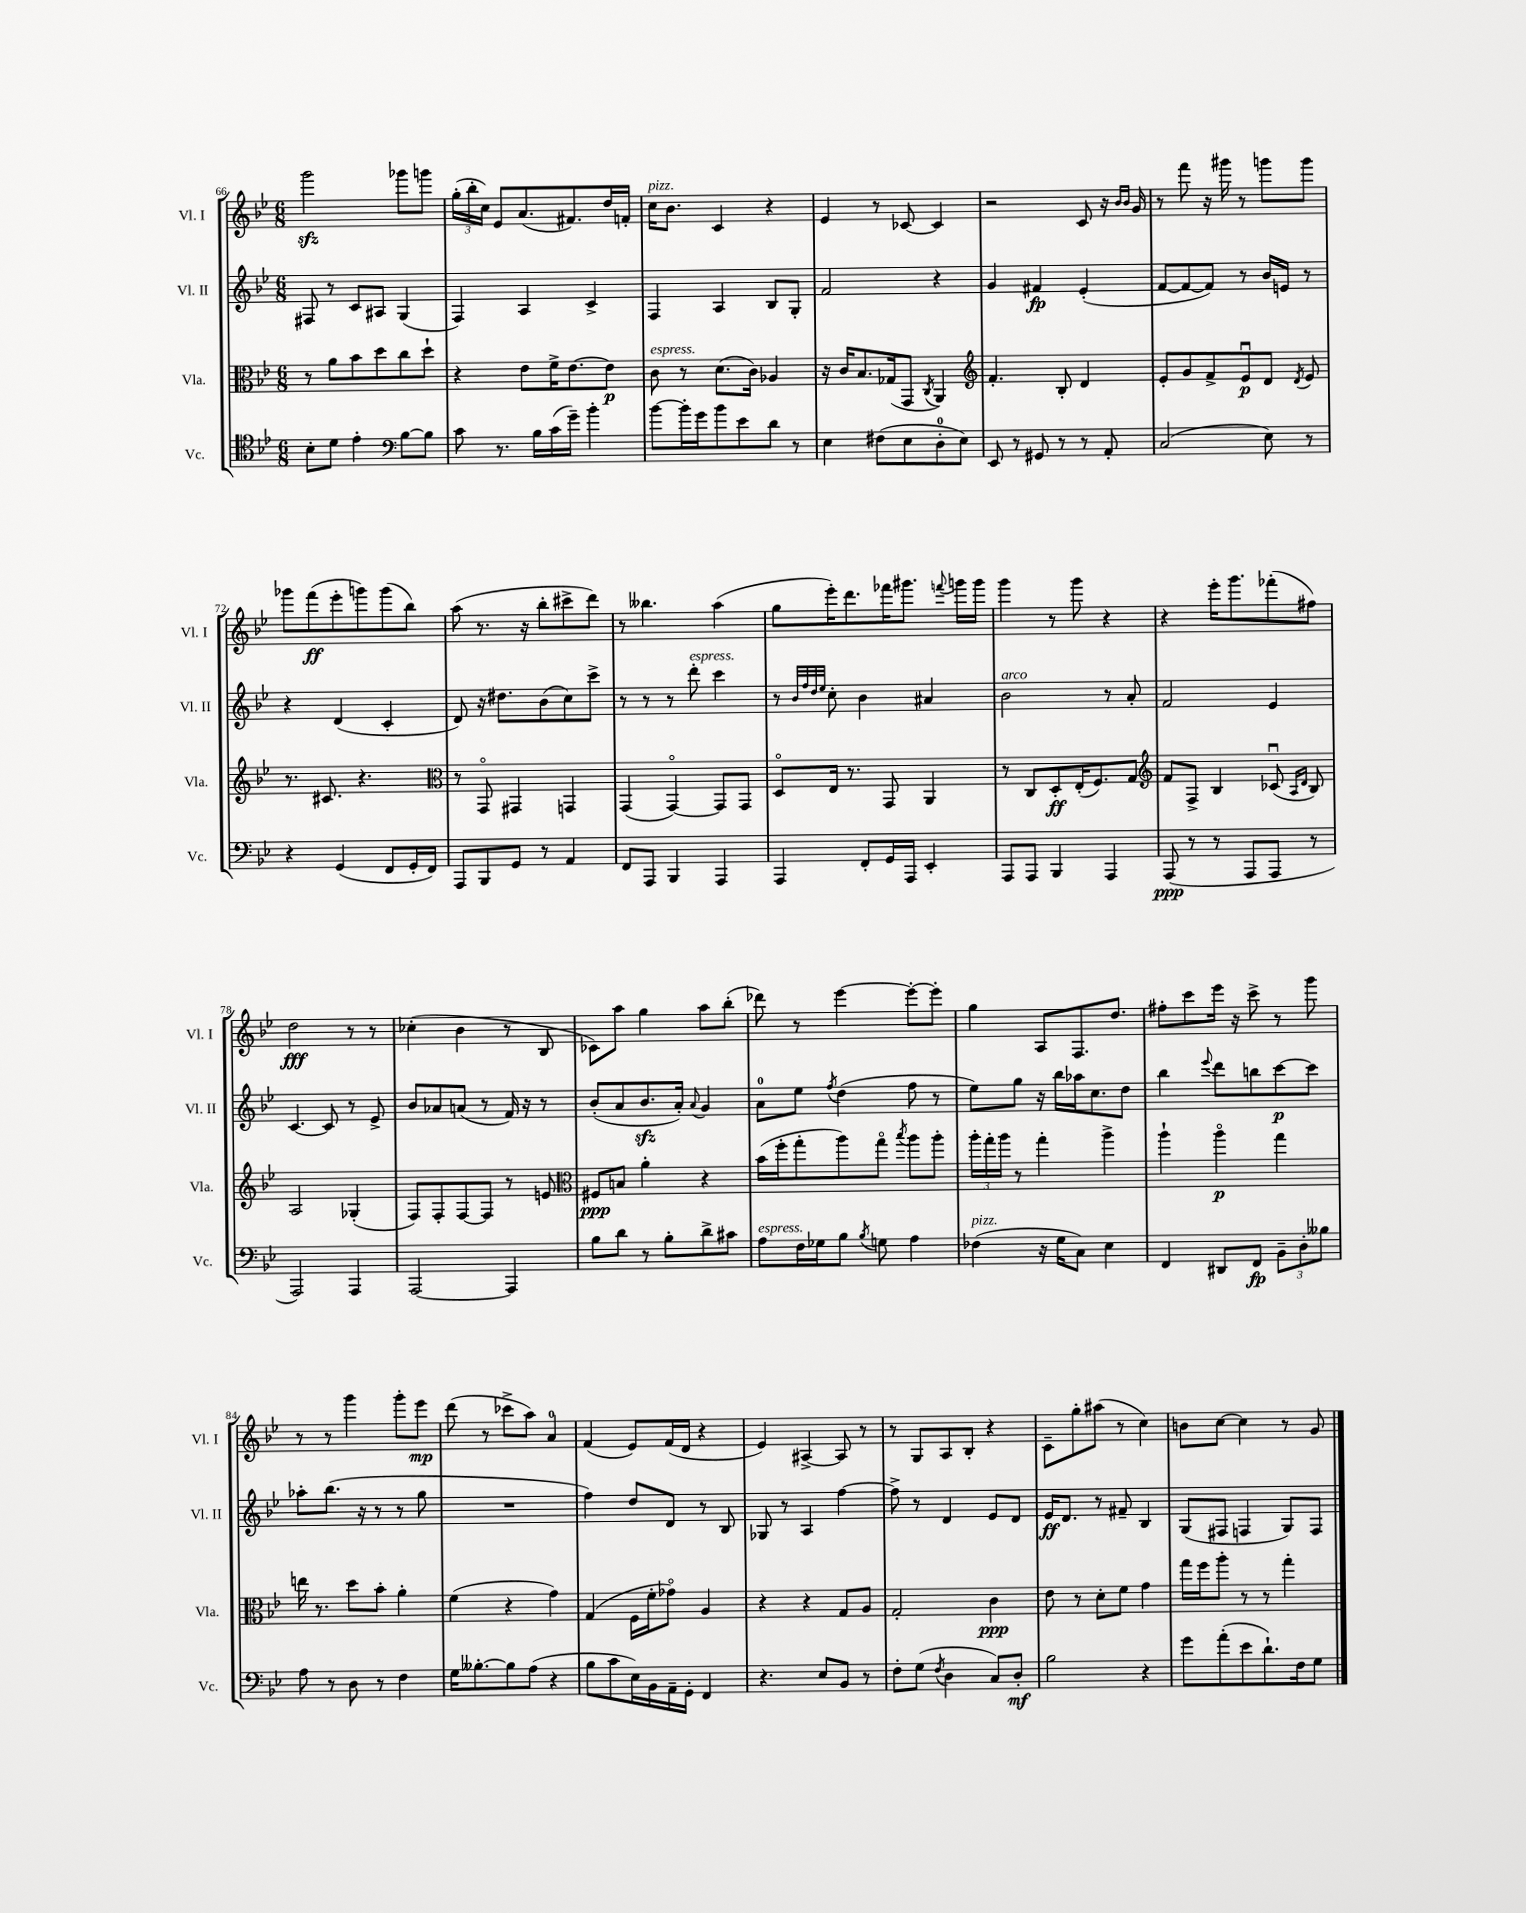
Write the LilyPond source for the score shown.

<<
\new StaffGroup <<
\new Staff = "s0" \with { instrumentName = "Vl. I" shortInstrumentName = "Vl. I" } {
    \clef treble \key bes \major \numericTimeSignature \time 6/8
    \autoBeamOff g'''2\sfz ges'''8[ g'''8] |
    \tuplet 3/2 { g''16[-.( bes''16-. c''16]) } ees'8[ a'8.( fis'8.) d''16 f'16]-. |
    c''16[^\markup { \italic "pizz." } bes'8.] c'4 r4 |
    ees'4 r8 ces'8~ ces'4 |
    r2 c'8 r16 \grace { bes'16[ bes'16] } g'16 |
    r8 f'''8 r16 gis'''16 r8 g'''8[ g'''8] |
    ges'''8[ f'''8\ff( ees'''8-. g'''8) g'''8( bes''8]) |
    a''8( r8. r16 bes''8[-. cis'''8-> d'''8]) |
    r8 beses''4. a''4( |
    g''8[ ees'''16-.) d'''8. fes'''16 gis'''8.] \appoggiatura { f'''8 } g'''16[ g'''16] |
    g'''4 r8 g'''8 r4 |
    r4 ees'''16[-. g'''8. fes'''8-.( fis''8]) |
    d''2\fff r8 r8 |
    ces''4-.( bes'4 r8 bes8 |
    ces'8[) a''8] g''4 a''8[ bes''8]-.( |
    des'''8) r8 ees'''4~ ees'''8[~-. ees'''8]-. |
    g''4 a8[ f8. d''8.] |
    fis''8[-. c'''8 ees'''16] r16 c'''8-> r8 g'''8 |
    r8 r8 g'''4 g'''8[-. ees'''8]\mp |
    d'''8( r8 ces'''8[-> a''8]) a'4-0 |
    f'4( ees'8[) f'16( d'16] r4 |
    ees'4) ais4~-> ais8 r8 |
    r8 g8[ a8 bes8]-. r4 |
    c'8[-- g''8-. ais''8]( r8 c''4) |
    b'8[ c''8]~ c''4 r8 g'8 \bar "|." |
}
\new Staff = "s1" \with { instrumentName = "Vl. II" shortInstrumentName = "Vl. II" } {
    \clef treble \key bes \major \numericTimeSignature \time 6/8
    \autoBeamOff fis8 r8 c'8[ ais8] g4( |
    f4) a4 c'4-> |
    f4 a4 bes8[ g8]-. |
    f'2 r4 |
    g'4 fis'4\fp ees'4-.( |
    f'8[~ f'8~ f'8]) r8 bes'16[ e'16] r8 |
    r4 d'4( c'4-. |
    d'8) r16 dis''8.[ bes'8( c''8) c'''8]-> |
    r8 r8 r8 d'''8-.^\markup { \italic "espress." } c'''4 |
    r8 \grace { bes'32[ f''32 d''32 ees''32] } c''8-. bes'4 ais'4 |
    bes'2^\markup { \italic "arco" } r8 a'8-. |
    f'2 ees'4 |
    c'4.~ c'8 r8 ees'8-> |
    bes'8[ aes'8 a'8]( r8 f'16) r16 r8 |
    bes'8[-.( a'8 bes'8.\sfz a'16]-.) \appoggiatura { a'8 } g'4 |
    a'8[-0 ees''8] \acciaccatura { f''8 } d''4( f''8 r8 |
    ees''8[) g''8] r16 bes''16[ aes''16 c''8. d''8] |
    bes''4 \appoggiatura { ees'''8 } d'''8[ b''8 c'''8~\p c'''8] |
    aes''8[-. bes''8.]( r16 r8 r8 g''8 |
    R2. |
    f''4) d''8[ d'8] r8 bes8 |
    ges8 r8 a4 f''4~ |
    f''8-> r8 d'4 ees'8[ d'8] |
    ees'16[\ff d'8.] r8 fis'8-- bes4 |
    g8[( fis8] f4 g8[) f8] \bar "|." |
}
\new Staff = "s2" \with { instrumentName = "Vla." shortInstrumentName = "Vla." } {
    \clef alto \key bes \major \numericTimeSignature \time 6/8
    \autoBeamOff r8 a'8[ bes'8 d''8 c''8 d''8]-! |
    r4 ees'8[ f'16-> ees'8.~ ees'8]\p |
    c'8^\markup { \italic "espress." } r8 d'8.[( c'16]) aes4 |
    r16 c'16[ bes8. ges16( g,8] \acciaccatura { c8 } a,4) |
    \clef treble f'4.-. bes8-. d'4 |
    ees'8[-. g'8 f'8-> ees'8\downbow\p d'8] \acciaccatura { d'8 } ees'8 |
    r8. cis'8. r4. |
    \clef alto r8 g,8\flageolet gis,4 g,4 |
    g,4( g,4~\flageolet) g,8[ g,8] |
    d8[\flageolet ees16] r8. g,8 a,4 |
    r8 c8[ d8-.\ff ees16-.( f8.) g8] |
    \clef treble f'8[ f8]-> bes4 ces'8\downbow( \grace { a16[ d'16] } bes8) |
    a2 ges4-.( |
    f8[) f8-. f8~ f8] r8 e'8 |
    \clef alto fis8[\ppp b8] a'4-. r4 |
    bes'16[( f''16-. g''8-. a''8) g''8]\flageolet \acciaccatura { bes''8 } a''8[ a''8]-. |
    \tuplet 3/2 { a''16[-. g''16-. a''16] } r8 g''4-. a''4-> |
    a''4-! a''4\flageolet\p g''4 |
    e''16 r8. d''8[ bes'8]-. a'4-. |
    f'4( r4 g'4) |
    g4( f16[ f'16-. ges'8]\flageolet) a4 |
    r4 r4 g8[ a8] |
    g2-. c'4\ppp |
    ees'8 r8 d'8[-. f'8] g'4 |
    g''16[ f''16 a''8]-. r8 r8 g''4-. \bar "|." |
}
\new Staff = "s3" \with { instrumentName = "Vc." shortInstrumentName = "Vc." } {
    \clef tenor \key bes \major \numericTimeSignature \time 6/8
    \autoBeamOff bes8[-. d'8] ees'4-. \clef bass bes8[~ bes8] |
    c'8 r8. bes16[ c'16( g'16]--) bes'4-. |
    bes'8[~ bes'16-. g'16 bes'8 ees'8 d'8] r8 |
    ees4 fis8[( ees8 d8-0-. ees8]) |
    ees,8 r8 gis,8 r8 r8 a,8-. |
    c2( ees8) r8 |
    r4 g,4( f,8[ g,16-. f,16]) |
    a,,8[ bes,,8 g,8] r8 a,4 |
    f,8[ a,,8] bes,,4 a,,4 |
    a,,4 f,8[-. g,16 a,,16] ees,4-. |
    a,,8[ a,,8] bes,,4 a,,4 |
    a,,8\ppp( r8 r8 a,,8[ a,,8] r8 |
    a,,2) a,,4 |
    a,,2~ a,,4 |
    bes8[ d'8] r8 bes8[-. d'8-> cis'8] |
    a8[^\markup { \italic "espress." } f16 ges16 bes8] \acciaccatura { bes8 } g8 a4 |
    fes4^\markup { \italic "pizz." }( r16 g16[ c8]) ees4 |
    f,4 dis,8[ f,8]\fp \tuplet 3/2 { bes,8[-- d8-. beses8] } |
    a8 r8 d8 r8 f4 |
    g16[ beses8.~-. beses8 a8]( r4 |
    bes8[ c'8 ees16) bes,16 a,16-- g,16]-. f,4 |
    r4. ees8[ bes,8] r8 |
    f8[-. g8]( \acciaccatura { f8 } d4 c8[) d8]-.\mf |
    bes2 r4 |
    g'8[ a'8-.( ees'8 d'8.-!) f16 g8] \bar "|." |
}
>>
>>
\layout { \context { \Score currentBarNumber = #66 } }
